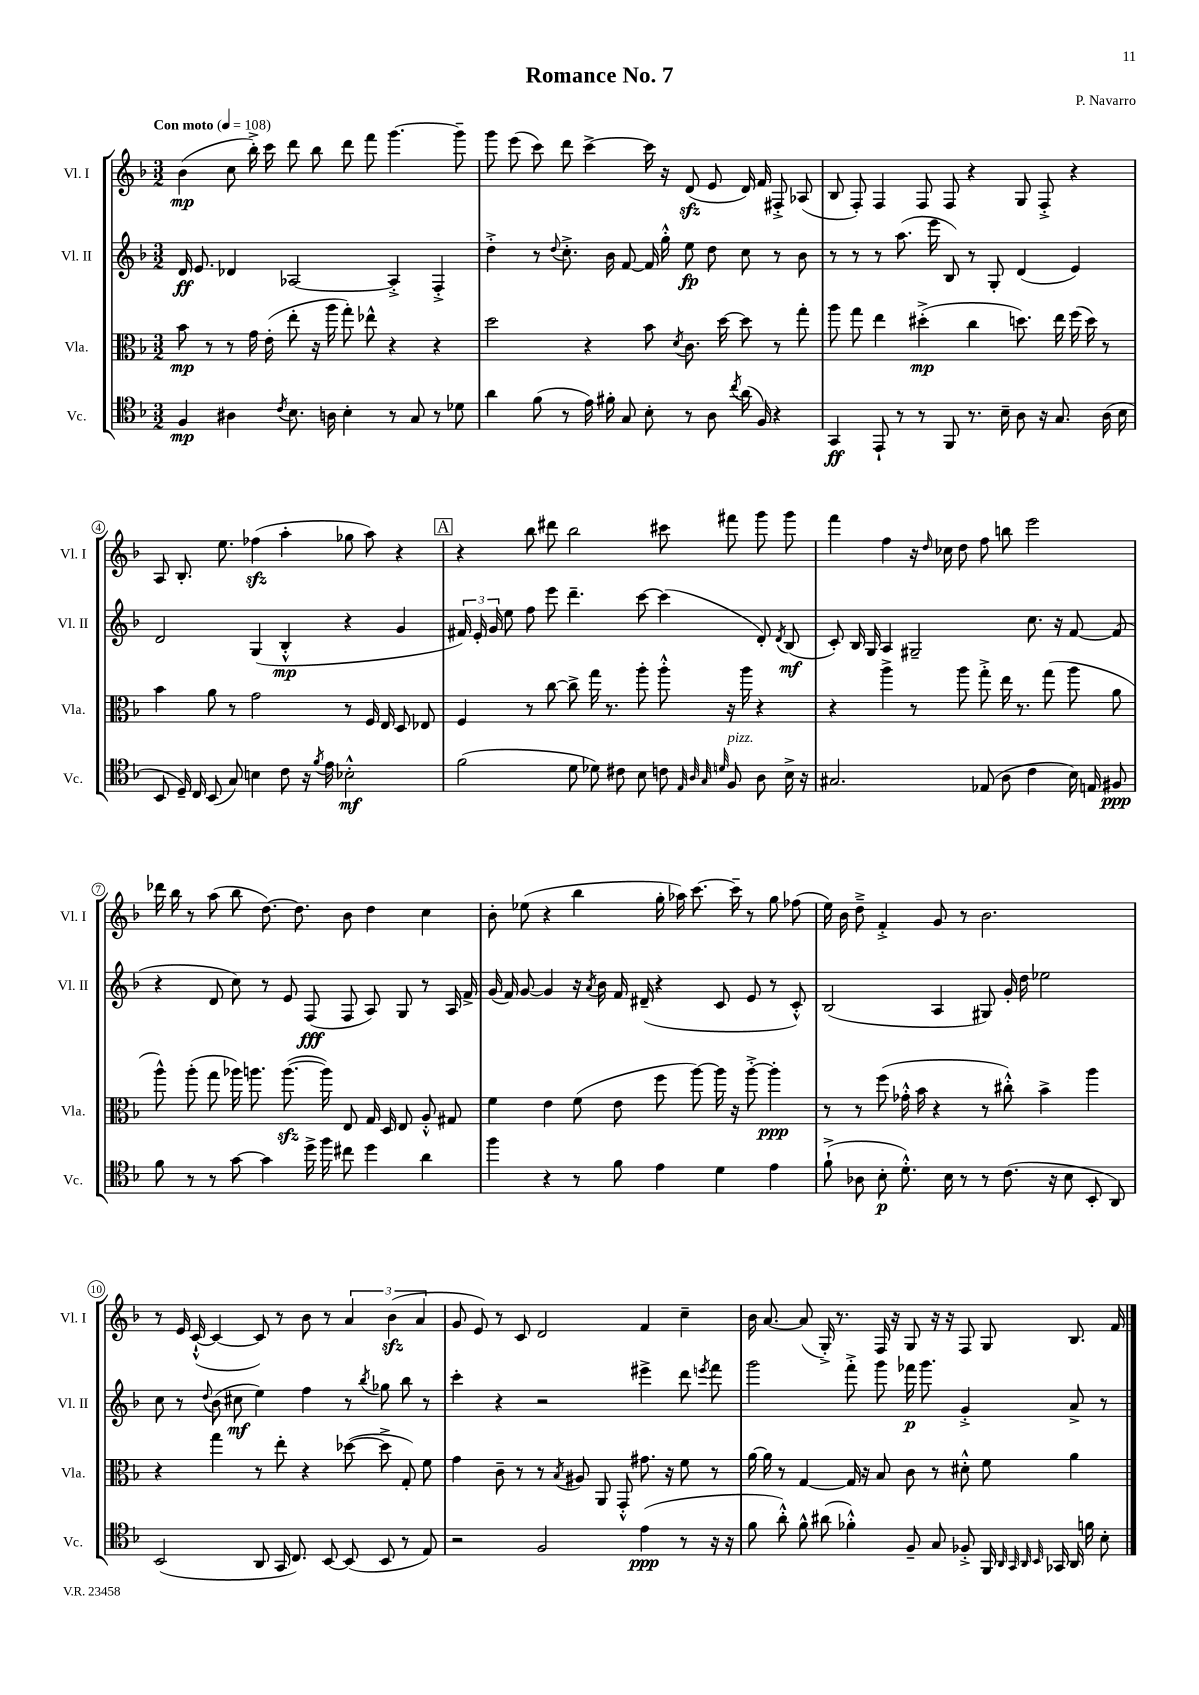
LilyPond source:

\header { title = "Romance No. 7" composer = "P. Navarro" }
<<
\new StaffGroup <<
\new Staff = "s0" \with { instrumentName = "Vl. I" shortInstrumentName = "Vl. I" } {
    \clef treble \key f \major \numericTimeSignature \time 3/2 \tempo "Con moto" 4 = 108
    \autoBeamOff bes'4\mp( c''8 bes''16-.->) c'''16 d'''8 bes''8 d'''8 f'''8 g'''4.~ g'''8-- |
    g'''8 e'''8( c'''8) d'''8 c'''4~-> c'''16 r16 d'8\sfz( e'8 d'16) f'16 fis8-.-> aes8( |
    bes8 f8-.) f4 f8 f8 r4 g8 f8-.-> r4 |
    a8 bes8.-. e''8. fes''4\sfz( a''4-. ges''8 a''8) r4 |
    \mark \markup { \box "A" } r4 bes''8 dis'''8 bes''2 cis'''8 fis'''8 g'''8 g'''8 |
    f'''4 f''4 r16 \grace { d''16 } ces''16 d''8 f''8 b''8 e'''2 |
    des'''16 bes''16 r8 a''8( bes''8 d''8.~) d''8. bes'8 d''4 c''4 |
    bes'8-. ees''8( r4 bes''4 g''16-. aes''16) c'''8.~ c'''16-- r8 g''8 fes''8( |
    e''16) bes'16 d''8---> f'4-.-> g'8 r8 bes'2. |
    r8 e'16 c'16~-!-^( c'4~ c'8) r8 bes'8 r8 \tuplet 3/2 { a'4 bes'4\sfz( a'4 } |
    g'8 e'8) r8 c'8 d'2 f'4 c''4-- |
    bes'16 a'8.~ a'8( g16-.->) r8. f16 r16 g8 r16 r16 f8 g8 bes8. f'16 \bar "|." |
}
\new Staff = "s1" \with { instrumentName = "Vl. II" shortInstrumentName = "Vl. II" } {
    \clef treble \key f \major \numericTimeSignature \time 3/2
    \autoBeamOff d'16\ff e'8. des'4 aes2~ aes4-.-> f4-.-> |
    d''4-.-> r8 \appoggiatura { d''8 } c''8.-.-> bes'16 f'8~ f'16 g''16-.-^ e''8\fp d''8 c''8 r8 bes'8 |
    r8 r8 r8 a''8.( e'''16 bes8) r8 g8-. d'4( e'4) |
    d'2 g4( bes4-.-^\mp r4 g'4 |
    \mark \markup { \box "A" } \tuplet 3/2 { fis'16) e'16-. g'16 } e''8 f''8 e'''8 d'''4.-- c'''8~ c'''4( d'8-.) \acciaccatura { d'8 } bes8\mf( |
    c'8-.) bes16 g16 a4 gis2-- c''8. r16 f'8~ f'8( |
    r4 d'8 c''8) r8 e'8 f8\fff( f8 a8) g8 r8 a16 f'16-> |
    g'16( f'16) g'8~ g'4 r16 \acciaccatura { a'8 } bes'16 f'16 dis'16--( r4 c'8 e'8 r8 c'8-.-^) |
    bes2( a4 gis8) g'16-. d''16 ees''2 |
    c''8 r8 \appoggiatura { d''8 } bes'8( cis''8\mf e''4) f''4 r8 \acciaccatura { bes''8 } ges''8 bes''8 r8 |
    c'''4-. r4 r2 eis'''4-> d'''8 \acciaccatura { e'''8 } f'''8 |
    g'''2 f'''8-.-> g'''8 fes'''16\p g'''8. g'4-.-> a'8-> r8 \bar "|." |
}
\new Staff = "s2" \with { instrumentName = "Vla." shortInstrumentName = "Vla." } {
    \clef alto \key f \major \numericTimeSignature \time 3/2
    \autoBeamOff bes'8\mp r8 r8 g'16 e'16-.( e''8-. r16 a''16 g''8-.) ees''8-^ r4 r4 |
    d''2 r4 bes'8 \acciaccatura { d'8 } c'8. d''16~ d''8 r8 g''8-. |
    a''8 g''8 e''4 dis''4-.->\mp( c''4 d''8.) e''16 f''16( d''16) r8 |
    bes'4 a'8 r8 g'2 r8 f16 e16 d8 ees8 |
    \mark \markup { \box "A" } f4 r8 c''8~ c''8-> g''16 r8. a''8-. a''8-.-^ r16 a''16 r4 |
    r4 a''4-> r8 a''8 g''8-.-> e''16 r8. g''8( a''8 a'8 |
    a''8-^) a''8-.( g''8 aes''16) a''8. a''8.~\sfz( a''16) e8 g16 d16 e8 a8-.-^ gis8 |
    f'4 e'4 f'8( e'8 f''8 a''8~) a''16 r16 a''8~-.-> a''4-.\ppp |
    r8 r8 f''8( ges'16-.-^ bes'16 r4 r8 cis''8-.-^) bes'4-> a''4 |
    r4 g''4 r8 e''8-. r4 des''8~( des''8-> g8-.) f'8 |
    g'4 c'8-- r8 r8 \acciaccatura { bes8 } ais8 a,8 g,8-.-^ gis'8. r16 f'8 r8 |
    a'16~ a'16 r8 g4~ g16 r16 bes8 c'8 r8 dis'8-.-^ f'8 a'4 \bar "|." |
}
\new Staff = "s3" \with { instrumentName = "Vc." shortInstrumentName = "Vc." } {
    \clef tenor \key f \major \numericTimeSignature \time 3/2
    \autoBeamOff f4\mp ais4 \acciaccatura { c'8 } bes8. a16 bes4-. r8 g8 r8 des'8 |
    a'4 f'8( r8 e'16) fis'16-. g8 bes8-. r8 a8 \acciaccatura { c''8 } a'16( f16) r4 |
    g,4\ff e,8-! r8 r8 f,8 r8. bes16-- a8 r16 g8. a16( bes16 |
    bes,8 d16--) c16 bes,8( g8) b4 c'8 r16 \acciaccatura { f'8 } e'16 bes2-.-^\mf |
    \mark \markup { \box "A" } f'2( d'8 des'8) cis'8 bes8 c'8 \grace { e32 a32 g32 d'32 } f8^\markup { \italic "pizz." } a8 bes16-> r16 |
    gis2. ees8( a8 c'4 bes16) e16 fis8\ppp |
    f'8 r8 r8 g'8~ g'4 d''16-> f''16 cis''8 d''4 a'4 |
    f''4 r4 r8 f'8 e'4 d'4 e'4 |
    f'8-!->( aes8 bes8-.\p d'8.-.-^) bes16 r8 r8 c'8.( r16 bes8 bes,8-. a,8) |
    bes,2( a,8 g,16 c8.) bes,8~ bes,8( bes,8 r8 e8) |
    r2 f2 e'4\ppp( r8 r16 r16 |
    f'8 a'8-.-^) f'8-^ ais'8( fes'4-.-^) f8-- g8 fes8-.-> f,16 \grace { a,32 g,32 a,32 bes,32 } ges,16 a,16 f'16 bes8-. \bar "|." |
}
>>
>>
\layout { \context { \Score \override BarNumber.stencil = #(make-stencil-circler 0.1 0.3 ly:text-interface::print) } }
